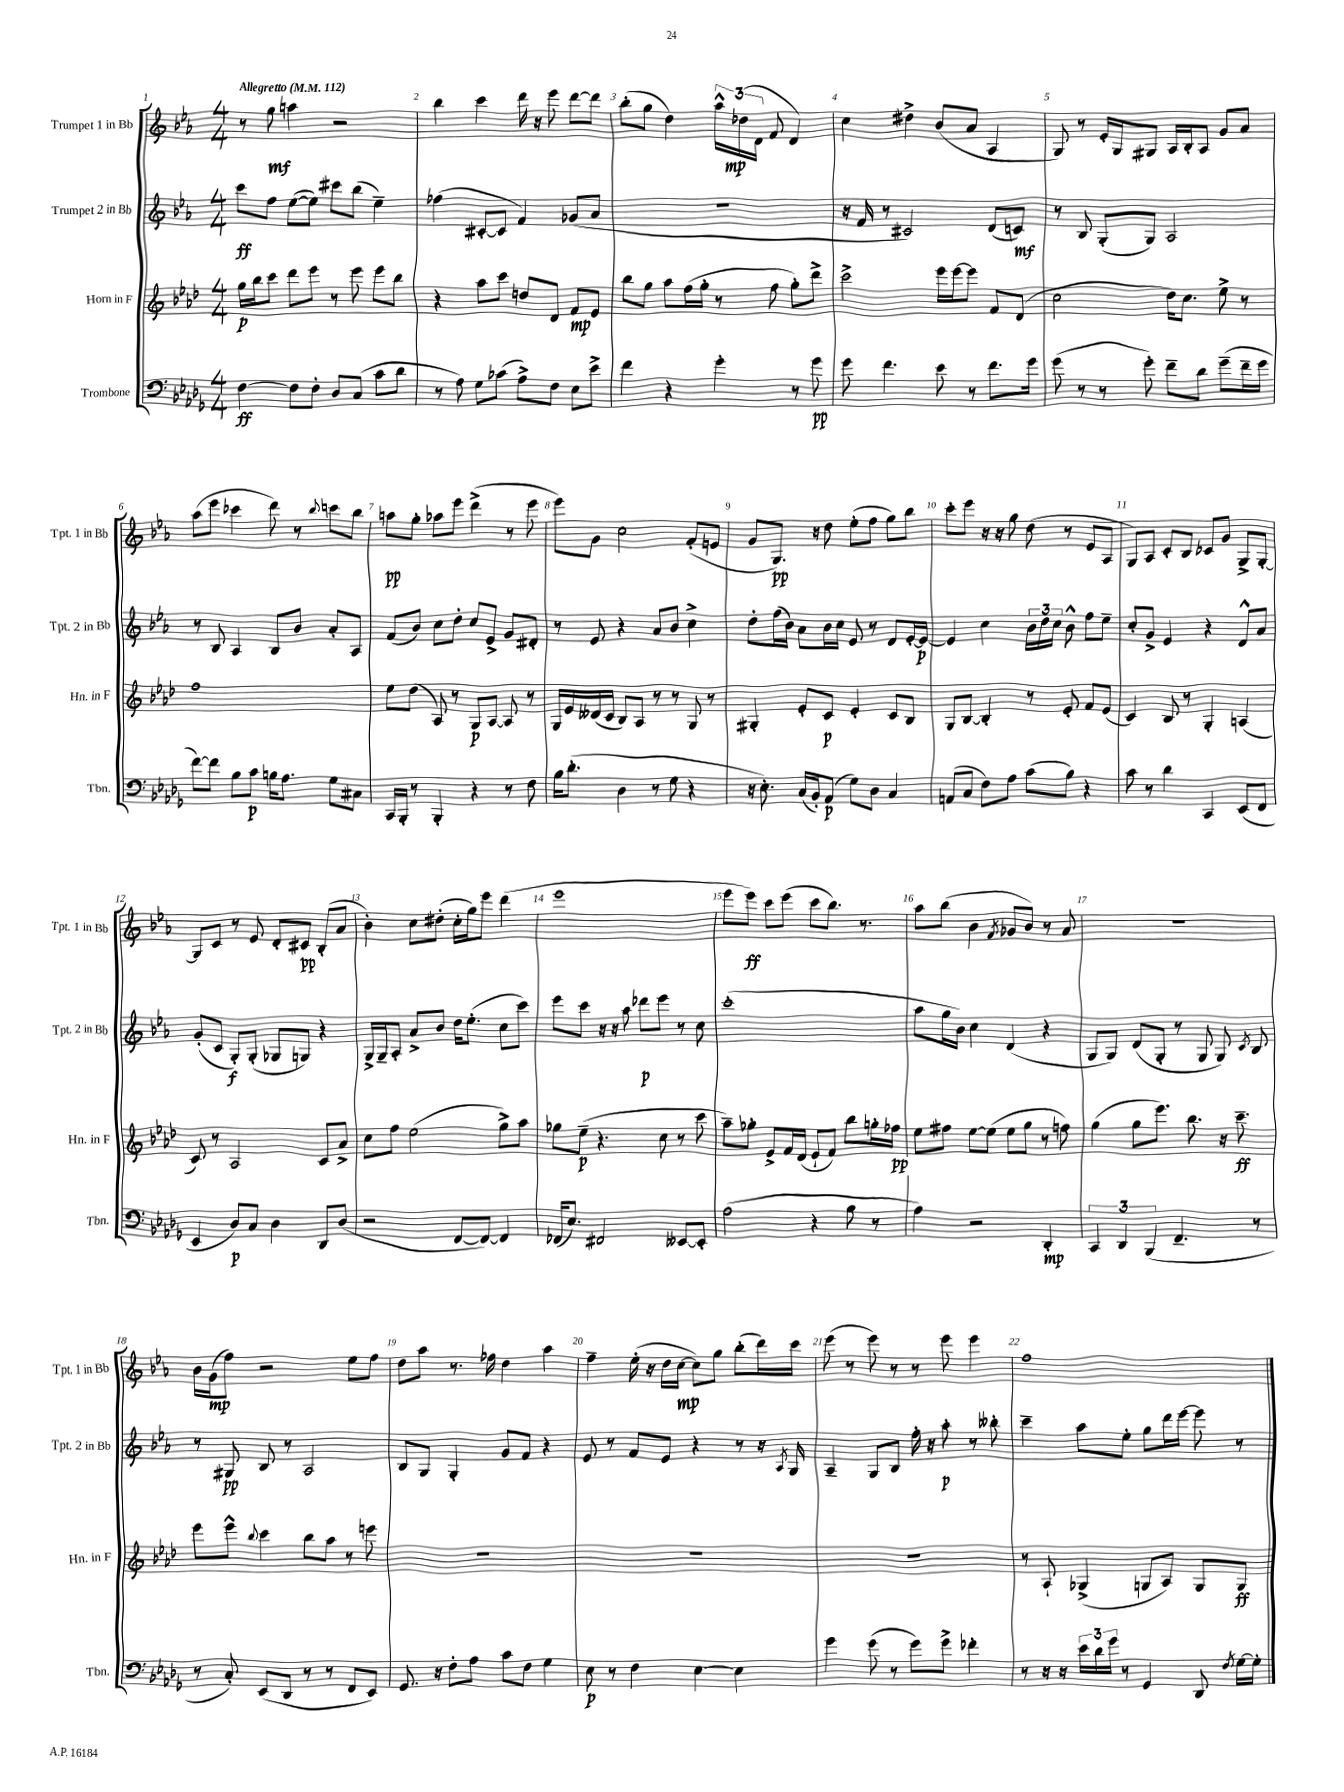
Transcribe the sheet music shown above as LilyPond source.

<<
\new StaffGroup <<
\new Staff = "s0" \with { instrumentName = "Trumpet 1 in Bb" shortInstrumentName = "Tpt. 1 in Bb" } {
    \clef treble \key ees \major \numericTimeSignature \time 4/4 \tempo "Allegretto" 4 = 112
    \autoBeamOff r8 g''8\mf a''4 r2 |
    bes''4 c'''4 d'''16 r16 ees'''8 d'''8[~ d'''8] |
    bes''8[-.( g''8] d''4) \tuplet 3/2 { aes''16[-^ des''16\mp( d'16] } f'8 d'4) |
    c''4 dis''4-> bes'8[( aes'8] aes4 |
    g8) r8 ees'16[-. g16 gis8] aes16[ bes16-. aes8] g'8[ aes'8] |
    aes''8[( ees'''8] ces'''4 d'''8) r8 \appoggiatura { bes''8 } c'''8[ bes''8] |
    a''8[\pp g''8]-. aes''8[ ees'''8] d'''4->( r8 ees'''8 |
    ees'''8[) g'8] c''2 f'8[-.( e'8] |
    g'8[ g8.]\pp) r16 d''8 ees''8[-.( f''8] g''8[) bes''8] |
    c'''8[-. ees'''8] r16 r16 g''8 d''8( r8 ees'8[ aes8] |
    g8[) aes8] c'8[-. bes8] ces'8[ g'8] g8[-> g8]~-. |
    g8[ c'8] r8 ees'8 d'8[-. cis'8]\pp bes8[-.( aes'8] |
    bes'4-.) c''8[ dis''8]-.( c''16[-. g''16) ees'''8] d'''4( |
    ees'''1 |
    ees'''8[ ees'''8]\ff) c'''8[ ees'''8]( c'''8[ bes''8.]) r8. |
    aes''8[ bes''8]( bes'4 \acciaccatura { f'8 } ges'8[ bes'8]) r8 aes'8 |
    R1 |
    bes'16[ g'16\mp( f''8]) r2 ees''8[ f''8] |
    d''8[ aes''8] r8. fes''16 d''4 aes''4 |
    f''4-- ees''16-.( r16 d''16[ c''16]~\mp c''8[) g''8] bes''8[-.( d'''16) c'''16] |
    ees'''8( r8 ees'''8) r8 r8 ees'''8 ees'''4 |
    f''1 \bar "|." |
}
\new Staff = "s1" \with { instrumentName = "Trumpet 2 in Bb" shortInstrumentName = "Tpt. 2 in Bb" } {
    \clef treble \key ees \major \numericTimeSignature \time 4/4
    \autoBeamOff c'''8[\ff f''8] ees''8[~( ees''8]) cis'''8[ bes''8]( ees''4--) |
    fes''4( cis'8[~-. cis'8] f'4) ges'8[( aes'8] |
    R1 |
    r16 f'16 r8 cis'2) d'8[( c'8]\mf) |
    r8 bes8 g8[-.( g8]) aes2 |
    r8 bes8 aes4 bes8[ bes'8] aes'8[-. aes8] |
    f'8[( bes'8]) c''8[ d''8]-. c''8[ ees'8]-> g'8[ dis'8]-. |
    r8 ees'8 r4 aes'8[ bes'8] c''4-> |
    d''8[-. f''16( bes'16]) aes'8[ bes'16 c''16] ees'8 r8 d'8[ ees'16~-. ees'16]~\p |
    ees'4 c''4 \tuplet 3/2 { bes'16[ d''16 c''16] } bes'8-^ f''8[ ees''8]-- |
    c''8[-. g'8]-> ees'4 r4 d'8[-^ aes'8] |
    g'8[-.( c'8] g8[-.\f) g8]-.( ges8[ g8]) r4 |
    g16[-> g16-- aes8]-. aes'8[-> bes'8] d''16[ ees''8.]-.( c''8[ c'''8]) |
    ees'''8[ c'''8] r16 r16 aes''8 des'''8[\p ees'''8] r8 c''8 |
    c'''1-.( |
    aes''8[ g''16 bes'16]) c''4 d'4( r4 |
    g8[ g8]) d'8[( g8]-. r8 g8 g8) \acciaccatura { c'8 } bes8 |
    r8 gis8\pp bes8 r8 aes2 |
    bes8[ g8] g4-. g'8[ f'8] r4 |
    ees'8 r8 f'8[ ees'8] r4 r8 r16 \acciaccatura { aes8 } g16 |
    aes4-- g8[ bes8] f''16-. r16 aes''8-.\p r8 beses''8-. |
    c'''4-- aes''8[ ees''8]-. g''8[ d'''16 ees'''16]~ ees'''8 r8 \bar "|." |
}
\new Staff = "s2" \with { instrumentName = "Horn in F" shortInstrumentName = "Hn. in F" } {
    \clef treble \key aes \major \numericTimeSignature \time 4/4
    \autoBeamOff g''16[\p bes''16 c'''8] des'''8[ ees'''8] r8 ees'''8 ees'''8[ bes''8] |
    r4 aes''8[ c'''8] d''8[ des'8] f'8[\mp ees'8] |
    bes''8[ g''8] aes''8[ f''16( g''16]-. r8 f''8 g''8[-.) des'''8]-> |
    c'''2-> ees'''16[ ees'''16~ ees'''8] f'8[ des'8]( |
    c''2 des''16[) c''8.] ees''8-> r8 |
    f''1 |
    ees''8[ des''8]( aes8) r8 g8[\p aes8]~ aes8 r8 |
    g16[ ees'16 deses'16( c'16] bes8[) aes8] r8 r8 g8 r8 |
    gis4-. ees'8[-. c'8]\p ees'4-. c'8[ bes8] |
    g8[ bes8]~ bes4-. r8 ees'8-. f'8[ ees'8]( |
    c'4) bes8 r8 g4-. a4( |
    c'8) r8 aes2 c'8[ aes'8]-> |
    c''8[ f''8] ees''2( g''8[->) aes''8] |
    ges''8[ ees''8]--\p( r4. c''8 r8 c'''8 |
    aes''8[--) ges''8]-. ees'8[-> f'16 des'16]( ees'8[-! f'8]) bes''8[ g''16-. fes''16]\pp |
    ees''8[ fis''8] ees''8[~ ees''8]( ees''8[ g''8] r8 f''8) |
    g''4( g''8[ ees'''8.]) bes''8. r16 c'''8.--\ff |
    ees'''8[ ees'''8]-^ \appoggiatura { bes''8 } c'''4 bes''8[ aes''8] r8 e'''8 |
    R1 |
    R1 |
    R1 |
    r8 aes8-! ges4->( g8[ aes8]) g8[ g8]\ff \bar "|." |
}
\new Staff = "s3" \with { instrumentName = "Trombone" shortInstrumentName = "Tbn." } {
    \clef bass \key des \major \numericTimeSignature \time 4/4
    \autoBeamOff f4~\ff f8[ f8]-. des8[ c8]( c'8[ des'8] |
    r8 aes8) ges8[ ces'8]( aes8[->) f8] ees8[ ees'8]-> |
    f'4 r4 ges'4-. r8 ges'8\pp |
    ges'8 f'4. ees'8 r8 f'8.[ ges'16] |
    ges'8( r8 r8 ges'8-.) f'8[-- des'8] ges'8[--( f'16-- ges'16] |
    f'8[~) f'8] bes8[ c'8]\p b16[ aes8.] ges8[ cis8] |
    c,16[ bes,,16]-. r8 bes,,4-. r4 r8 f8 |
    bes16[ des'8.]-.( des4 r8 ges8 r4 |
    r16 ees8.-.) c16[( bes,16-.) aes,8]\p( ges8[) des8] c4 |
    a,8[( c8] f8[) aes8] c'8[( bes8]) r4 |
    c'8 r8 des'4 c,4 ees,8[( f,8] |
    ees,4 des8[\p) c8] des4 des,8[ des8]( |
    r2 f,8[~ f,8]~) f,4 |
    fes,16[( ees8.]) fis,2 eeses,8[~ eeses,8]-. |
    aes2( r4 bes8 r8 |
    aes4) r2 des,4-.\mp |
    \tuplet 3/2 { c,4 des,4 bes,,4( } f,4.-- r8 |
    r8 c8-.) ees,8[( des,8] r8 r8 f,8[ ees,8]) |
    ges,8. r16 f8[-. aes8] c'8[ f8] ges4 |
    ees8\p r8 f4 ees4~ ees4 |
    ges'4 ges'8( r8 ges'8[) ges'8]-> fes'4-. |
    r8 r16 r16 \tuplet 3/2 { ees'16[ des'16 ges'16] } r8 ges,4 des,8 \acciaccatura { f8 } ges16[~ ges16]-. \bar "|." |
}
>>
>>
\layout { \context { \Score \override BarNumber.break-visibility = ##(#f #t #t) barNumberVisibility = #all-bar-numbers-visible } }
